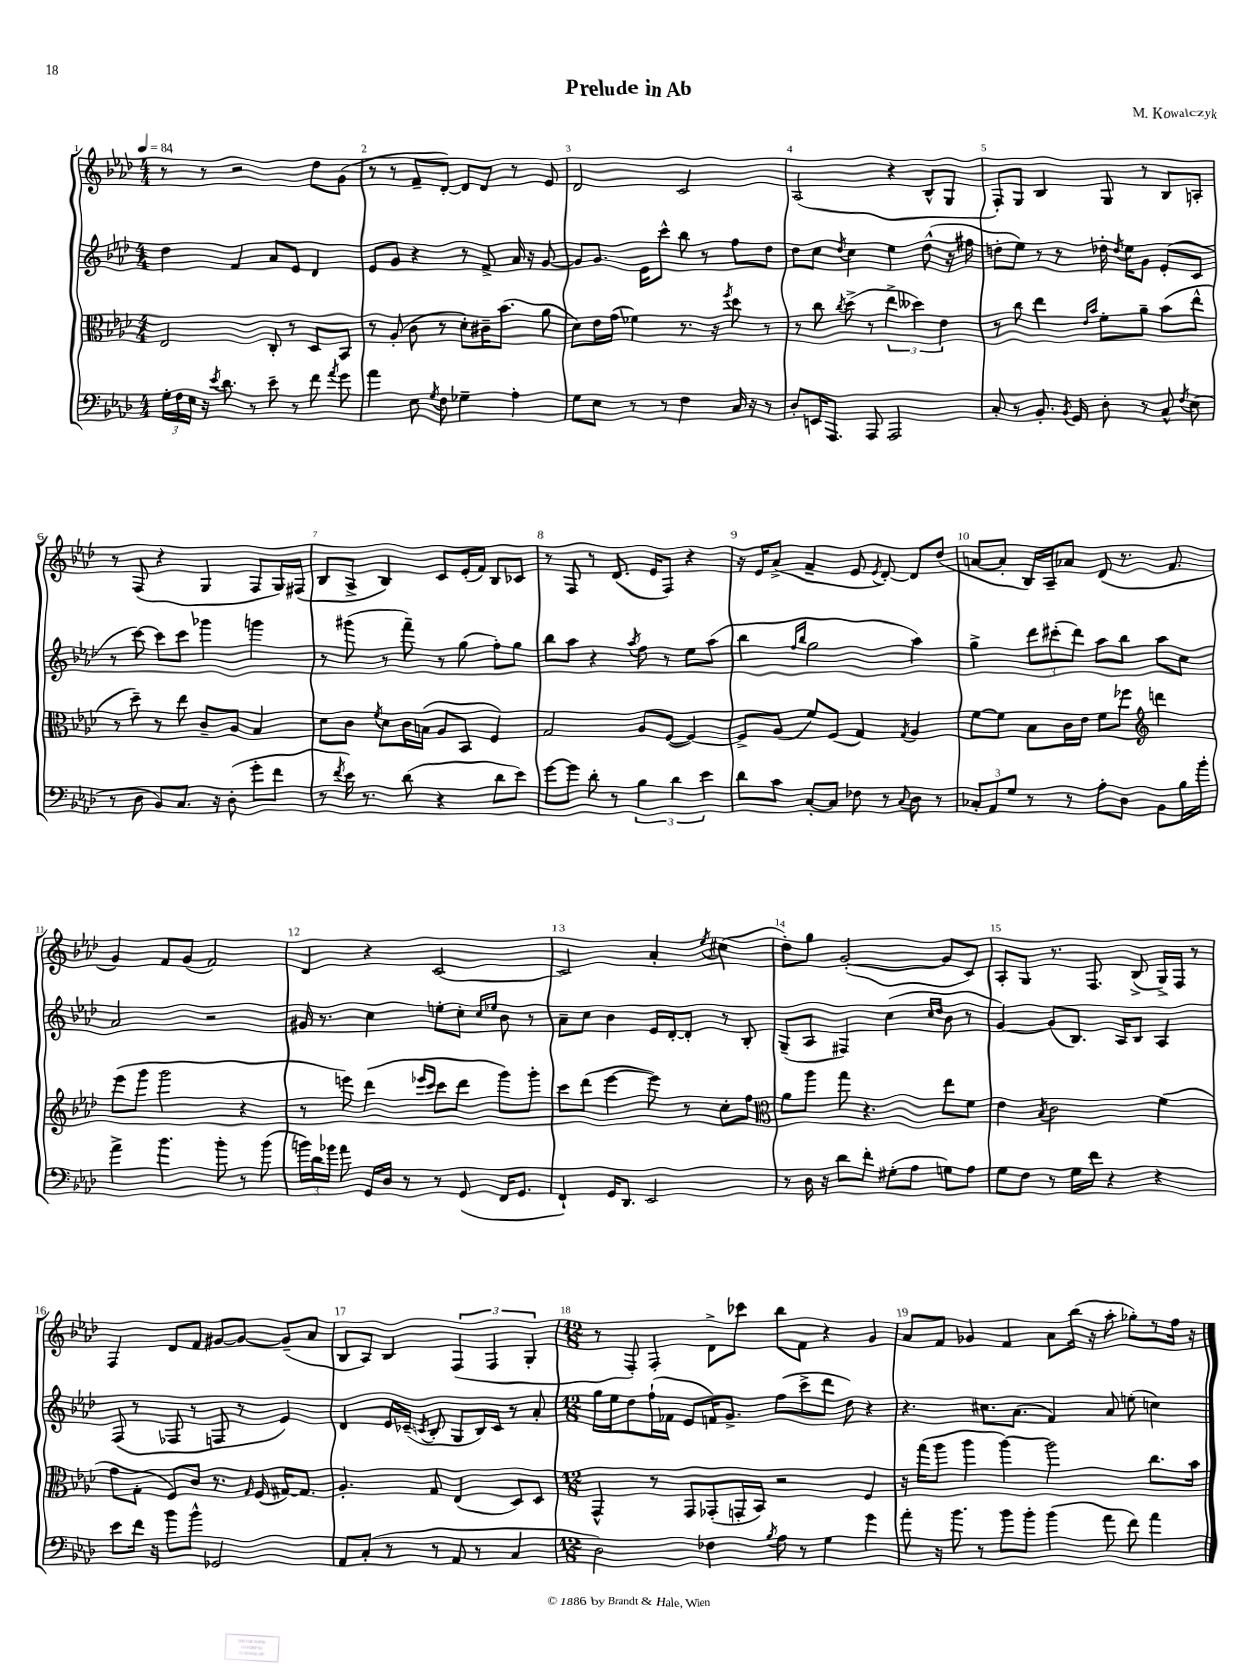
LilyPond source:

\header { title = "Prelude in Ab" composer = "M. Kowalczyk" }
<<
\new StaffGroup <<
\new Staff = "s0" {
    \clef treble \key aes \major \numericTimeSignature \time 4/4 \tempo 4 = 84
    \autoBeamOff r8 r8 r2 des''8[ g'8]( |
    r8 r8 f'8[-- des'8]~-.) des'8[ des'8] r8 ees'8 |
    des'2 c'2 |
    aes2( r4 bes8[-^ g8] |
    f8[-.) g8] bes4 g8 r8 bes8[ a8]-. |
    r8 f8( r4 g4 f8[ g16) fis16]( |
    bes8[ aes8]-> bes4) c'8[ ees'16-.( f'16]) bes8[ ces'8] |
    r8 f8 r8 des'8.( ees'16[ f8]) r4 |
    r16 ees'16[ aes'8]->( f'4-- ees'8 \acciaccatura { ees'8 } des'8~-.) des'8[ des''8]( |
    a'8[~ a'8]-. bes16[) aes16-- aes'8] des'8( r8. f'8. |
    g'4) f'8[ g'8]( f'2) |
    des'4 r4 c'2~ |
    c'2 aes'4-. \acciaccatura { ees''8 } cis''4( |
    des''8[-.) g''8] g'2~-.( g'8[ c'8]) |
    aes8[-. g8] r8. f8. bes8->( g16[->) f16] r8 |
    f4 des'8[ f'8] gis'8[~ gis'8]~ gis'8[--( aes'8] |
    bes8[ aes8]) bes4 \tuplet 3/2 { f4( f4 g4-. } |
    \numericTimeSignature \time 12/8 r8 f8-.) f4-. des'8[-> ces'''8] bes''8[ f'8] r4 g'4 |
    aes'8[ f'8] ges'4 f'4 aes'8[ bes''16]( r16 aes''8-. ges''8[-.) r8 f''16] r16 \bar "|." |
}
\new Staff = "s1" {
    \clef treble \key aes \major \numericTimeSignature \time 4/4
    \autoBeamOff des''4 f'4 aes'8[ ees'8] des'4 |
    ees'8[ g'8] r4 r8 f'8-> aes'16 r16 g'8~ |
    g'8[ g'8.] ees'16[ c'''8]-^ bes''8 r8 f''8[ des''8] |
    des''8[ c''8] \acciaccatura { des''8 } c''4 ees''4 des''8-^( r16 fis''16 |
    d''8[-. ees''8]) r8 r8 des''16-. \acciaccatura { des''8 } ees''16[ g'8] ees'8[-.( c'8] |
    r8 c'''8~) c'''8[ c'''8] ges'''4 g'''4 |
    r8 gis'''8( r8 f'''8--) r8 g''8( f''8[-.) g''8] |
    bes''8[ aes''8] r4 \acciaccatura { aes''8 } f''8 r8 ees''8[ aes''8]( |
    bes''4 \grace { f''16[ bes''16] } g''2 aes''4) |
    g''4-> \tuplet 3/2 { des'''8[ cis'''8-.( des'''8]) } aes''8[ bes''8] aes''8[ c''8] |
    aes'2 r2 |
    gis'16 r8. c''4 e''8[-. c''8]-. \grace { c''16[ ees''16] } bes'8 r8 |
    aes'8[-- c''8] bes'4 ees'16[ des'16~-. des'8]-. r8 bes8-. |
    g8[--( aes8] fis4) c''4( \grace { c''16[ des''16] } bes'8 r8 |
    g'4~) g'8[( bes8.]) aes16[ bes8] aes4 |
    f8( r8 fes8 r8 f8 r8 ees'4) |
    des'4 ees'16[ ces'16]--( \acciaccatura { c'8 } bes8-. g8[ bes16) c'16] r8 aes'8-. |
    \numericTimeSignature \time 12/8 g''16[ ees''16 des''8 f''16-!( fes'16] ees'8[ f'16) g'8.]-> f''8[( c'''8-> des'''8] des''8) r4 |
    r4. cis''8.[ aes'8.]( f'4) aes'8 e''8-.( c''4) \bar "|." |
}
\new Staff = "s2" {
    \clef alto \key aes \major \numericTimeSignature \time 4/4
    \autoBeamOff ees2 c8-. r8 des8[ bes,8] |
    r8 aes8-.( c'8 r8 des'8[-.) cis'16-- bes'8.]( aes'8 |
    des'8[) ees'16 g'16]( fes'4) r8. r16 \acciaccatura { f''8 } des''8 r8 |
    r8 c''8 \acciaccatura { c''8 } des''8->( r8 \tuplet 3/2 { ees''4-> deses''4) ees'4 } |
    r8 c''8 ees''4 \grace { ees'16[ bes'16] } f'8[-. aes'8]-- bes'8[( ees''8]-^ |
    r8 des''8--) r8 ees''8 c'8[-- aes8] bes4 |
    des'8[ c'8] \acciaccatura { f'8 } des'8[ c'16 b16]( aes8[ bes,8] f4) |
    g2 aes8[ f8]~( f4~) |
    f8[-> aes8]( f'8[) f8]( g4) \acciaccatura { g8 } aes4 |
    f'8[~ f'8] bes8[ c'16 ees'16] f'8[ fes''8] \clef treble d'''4 |
    ees'''8[( g'''8] g'''2 r4 |
    r8 e'''8) des'''4( \grace { ees'''16[ c'''16] } c'''8[ des'''8] g'''8[) g'''8]-. |
    c'''8[ des'''8]( ees'''4~ ees'''8) r8 c''8[-. f''8] |
    \clef alto aes'8[ aes''8] g''8 r4. ees''8[ f'8] |
    ees'4 \acciaccatura { bes8 } c'2 f'4( |
    g'8[ g8]-. f8[) c'8] r8. \grace { g16 } f16( gis16[~) gis8.] |
    aes4.-. g8 ees4( des8[) des8] |
    \numericTimeSignature \time 12/8 g,4-^ r8 g,8[ ges,8-.( g,16-. bes,16]) r2 f4 |
    r16 g''16[( aes''8] aes''4 aes''4~) aes''2 c''8.[ bes'16] \bar "|." |
}
\new Staff = "s3" {
    \clef bass \key aes \major \numericTimeSignature \time 4/4
    \autoBeamOff \tuplet 3/2 { g16[-. f16 ees16] } r16 \acciaccatura { ees'8 } des'8. r8 ees'8-- r8 f'8 \acciaccatura { aes'8 } g'8 |
    aes'4 ees8 \acciaccatura { g8 } f8 ges4-- aes4-. |
    g8[ ees8] r8 r8 f4 c16 r16 r8 |
    des8[-. e,16 aes,,8.] aes,,8 aes,,2 |
    c8-. r8 bes,8.-. \acciaccatura { bes,8 } g,16 des8-. r8 c8-^ \acciaccatura { f8 } ees8( |
    r8 des8 bes,8[) c8.] r16 des8-.( g'8[-. f'8] |
    r8 \acciaccatura { f'8 } ees'16) r8. des'8( r4 des'8[ ees'8]) |
    g'8[~ g'8] des'8-. r8 \tuplet 3/2 { bes4 des'4 ees'4 } |
    des'8[ c'8] c8[~-. c8] fes8 r8 \appoggiatura { c8 } des8 r8 |
    \tuplet 3/2 { ces8[-. aes,8 g8] } r8 r8 aes8[-. des8] bes,8[ bes16 bes'16]-. |
    aes'4-> bes'4. bes'8-. r8 bes'8( |
    \tuplet 3/2 { b'16[) des'16 bes'16] } aes'8 g,16[ des16] r8 r8 g,8( f,16[ g,8.] |
    f,4-!) g,16[ des,8.] ees,2 |
    r8 des16 r16 des'8[ f'8]-. gis8[-.( aes8] g8[) aes8] |
    g8[ f8] r8 g16[ f'16] r4 r4 |
    ees'8[ f'16] r16 bes'8[ bes'8]-^ ges,2 |
    aes,8[ c8]-.( r8 r8 aes,8 r8 c4 |
    \numericTimeSignature \time 12/8 des2) fes4 \acciaccatura { bes8 } aes8 r8 g4 g'4 |
    aes'8-. r16 bes'8. r8 bes'8[ bes'8]-. bes'4( aes'8 f'8) aes'4 \bar "|." |
}
>>
>>
\layout { \context { \Score \override BarNumber.break-visibility = ##(#f #t #t) barNumberVisibility = #all-bar-numbers-visible } }
